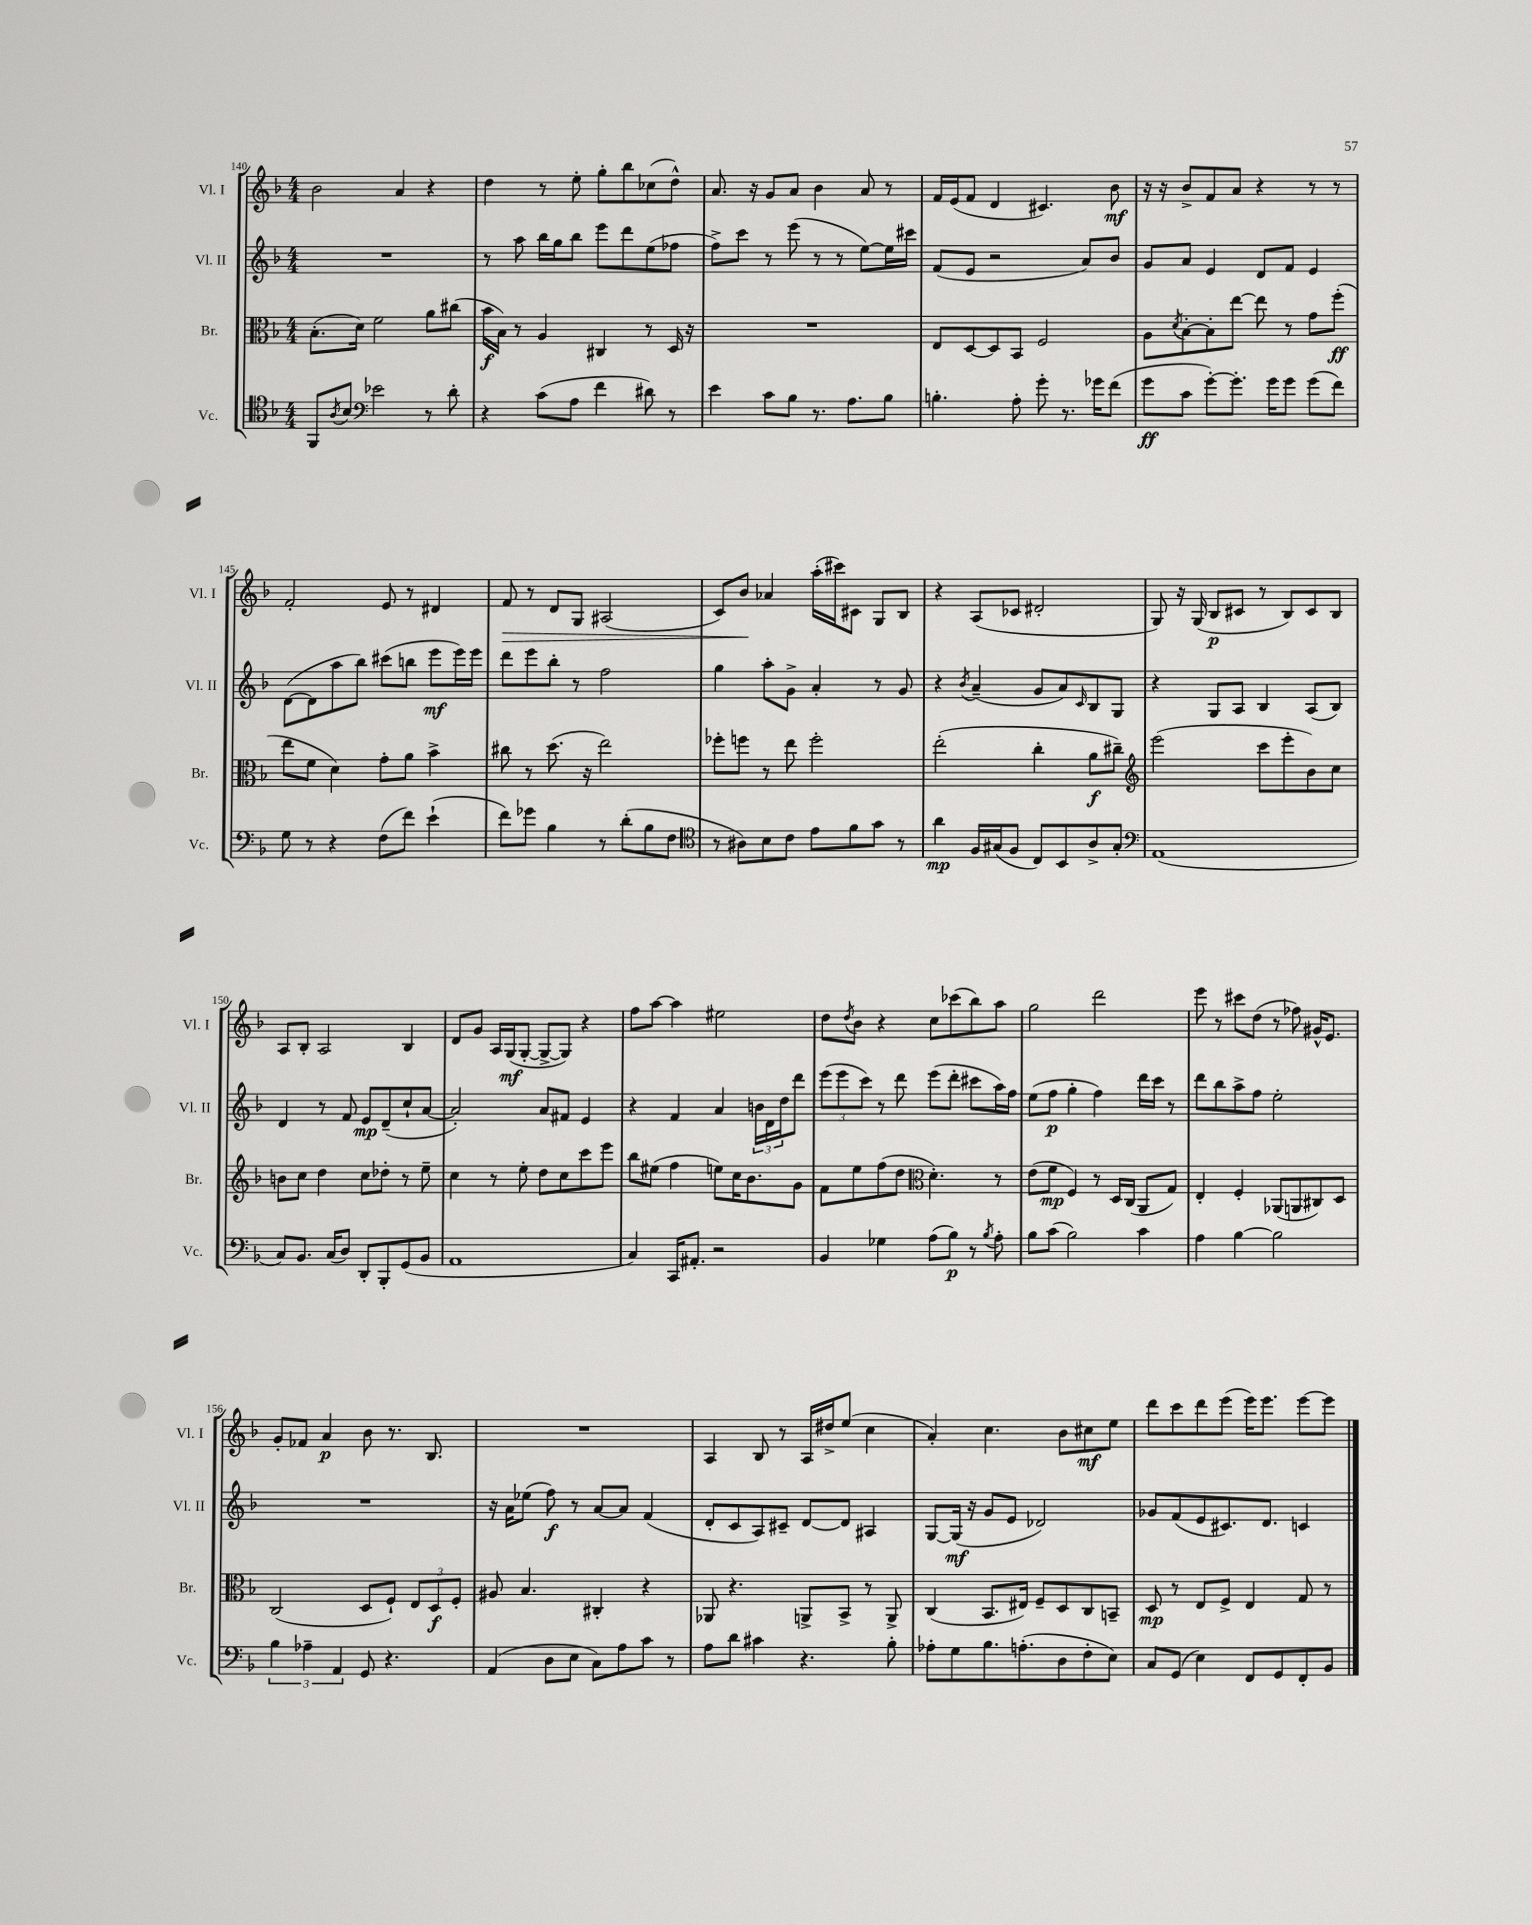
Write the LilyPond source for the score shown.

<<
\new StaffGroup <<
\new Staff = "s0" \with { instrumentName = "Vl. I" shortInstrumentName = "Vl. I" } {
    \clef treble \key f \major \numericTimeSignature \time 4/4
    bes'2 a'4 r4 |
    d''4 r8 e''8-. g''8-. bes''8 ces''8( d''8-^) |
    a'8. r16 g'8 a'8 bes'4 a'8 r8 |
    f'16 e'16( f'8 d'4 cis'4.) bes'8\mf |
    r16 r16 bes'8-> f'8 a'8 r4 r8 r8 |
    f'2-. e'8 r8 dis'4 |
    f'8\> r8 d'8 g8 ais2( |
    c'8) bes'8\! aes'4 a''16-.( cis'''16) cis'8 g8 bes8 |
    r4 a8( ces'8 dis'2-. |
    g8) r16 g16( bes8\p cis'8 r8 bes8) cis'8 bes8 |
    a8 bes8-. a2 bes4 |
    d'8 g'8 a16 g16\mf( g8~-. g8~-> g8) r4 |
    f''8 a''8~ a''4 eis''2 |
    d''8 \acciaccatura { d''8 } bes'8 r4 c''8 ces'''8( bes''8) a''8 |
    g''2 d'''2 |
    e'''8 r8 cis'''8 d''8( r8 fes''8) gis'16-^ e'8. |
    g'8-. fes'8 a'4\p bes'8 r8. bes8. |
    R1 |
    a4 bes8 r8 a16 dis''16-> e''8( c''4 |
    a'4-.) c''4. bes'8 cis''8\mf e''8 |
    d'''8 c'''8 d'''8 e'''8( e'''16) e'''8. e'''8~ e'''8 \bar "|." |
}
\new Staff = "s1" \with { instrumentName = "Vl. II" shortInstrumentName = "Vl. II" } {
    \clef treble \key f \major \numericTimeSignature \time 4/4
    R1 |
    r8 a''8 bes''16 g''16 bes''8 e'''8 d'''8 e''8( fes''8 |
    f''8->) c'''8 r8 e'''8( r8 r8 e''8~) e''16 cis'''16 |
    f'8( e'8 r2 a'8) bes'8 |
    g'8 a'8 e'4 d'8 f'8 e'4 |
    d'8~( d'8 a''8 bes''8) cis'''8( b''8 e'''8\mf e'''16) e'''16 |
    d'''8 e'''8 bes''8-. r8 f''2 |
    g''4 a''8-. g'8-> a'4-. r8 g'8 |
    r4 \acciaccatura { bes'8 } a'4--( g'8 a'8) \grace { c'16 } bes8 g8 |
    r4 g8 a8 bes4 a8( bes8) |
    d'4 r8 f'8 e'8\mp d'8--( c''8-! a'8~ |
    a'2-.) a'8 fis'8 e'4 |
    r4 f'4 a'4 \tuplet 3/2 { b'16 d'16 d''16 } d'''8 |
    \tuplet 3/2 { e'''8( e'''8 c'''8) } r8 d'''8 e'''8( d'''8-. cis'''8 a''16) f''16 |
    e''8( f''8\p g''4-. f''4) d'''16 c'''16 r8 |
    d'''8 bes''8 a''8-> f''8 e''2-. |
    R1 |
    r16 a'16 ees''8( f''8\f) r8 a'8~ a'8 f'4( |
    d'8-. c'8 a8) cis'8-- d'8~ d'8 ais4 |
    g8~ g16\mf( r16 g'8 e'8 des'2) |
    ges'8 f'8( e'8 cis'8.) d'8. c'4 \bar "|." |
}
\new Staff = "s2" \with { instrumentName = "Br." shortInstrumentName = "Br." } {
    \clef alto \key f \major \numericTimeSignature \time 4/4
    bes8.-.( d'16) f'2 a'8 cis''8( |
    bes'16\f bes16) r8 a4 cis4 r8 d16 r16 |
    R1 |
    e8 d8~ d8 bes,8 f2 |
    a8 \acciaccatura { d'8 } bes8~-. bes8-. e''8~ e''8 r8 g'8 f''8-.\ff( |
    e''8 f'8 d'4) g'8-. a'8 bes'4-> |
    cis''8 r8 d''8.( r16 e''2) |
    fes''8-. f''8 r8 e''8 f''2-. |
    e''2-.( c''4-. a'8\f cis''8--) |
    \clef treble e'''2( c'''8 e'''8-. bes'8) c''8 |
    b'8 c''8 d''4 c''8 des''8-. r8 e''8-- |
    c''4 r8 e''8-. d''8 c''8 c'''8 e'''8 |
    bes''8 eis''8( f''4 e''8) c''16 bes'8. g'8 |
    f'8 e''8 f''8( d''8 \clef alto d'4.-.) r8 |
    e'8( f'8\mp f4) r8 d16 c16( a,8 g8) |
    e4-. f4-. aes,8( a,8 cis8) d8 |
    c2( d8 f8-!) \tuplet 3/2 { e8 d8\f f8-. } |
    ais8 bes4. cis4-. r4 |
    aes,8 r4. a,8-> bes,8-> r8 a,8-> |
    c4( bes,8. eis16) f8-- d8 c8 b,8-- |
    d8\mp r8 e8 f8-> e4 g8 r8 \bar "|." |
}
\new Staff = "s3" \with { instrumentName = "Vc." shortInstrumentName = "Vc." } {
    \clef tenor \key f \major \numericTimeSignature \time 4/4
    f,8 \acciaccatura { a8 } bes8 \clef bass ees'2 r8 d'8-. |
    r4 c'8( a8 f'4 dis'8) r8 |
    e'4 c'8 bes8 r8. a8. bes8 |
    b4.-. a8-. g'8-. r8. ges'16 f'8( |
    g'8\ff c'8 g'8~-.) g'8.-. g'16 g'8 g'8( f'8) |
    g8 r8 r4 f8( f'8) e'4-!( |
    f'8) ges'8 bes4 r8 d'8-.( bes8 f8 |
    \clef tenor r8 ais8) bes8 c'8 e'8 f'8 g'8 r8 |
    a'4\mp f16 gis16( f8 c8) bes,8 a8-> gis8-. |
    \clef bass a,1( |
    c8) bes,8. c16( d8) d,8-. bes,,8-. g,8( bes,8 |
    a,1 |
    c4) c,16 ais,8.-. r2 |
    bes,4 ges4 a8( bes8\p) r8 \acciaccatura { bes8 } a8-. |
    bes8 c'8( bes2) c'4 |
    a4 bes4~ bes2 |
    \tuplet 3/2 { bes4 aes4-- a,4 } g,8 r4. |
    a,4( d8 e8 c8) a8 c'8 r8 |
    a8 d'8 cis'4 r4. bes8-. |
    aes8-. g8 bes8. a8.-.( d8 f8-. e8) |
    c8 g,8( e4) f,8 g,8 f,8-. bes,8 \bar "|." |
}
>>
>>
\layout { \context { \Score currentBarNumber = #140 } }
